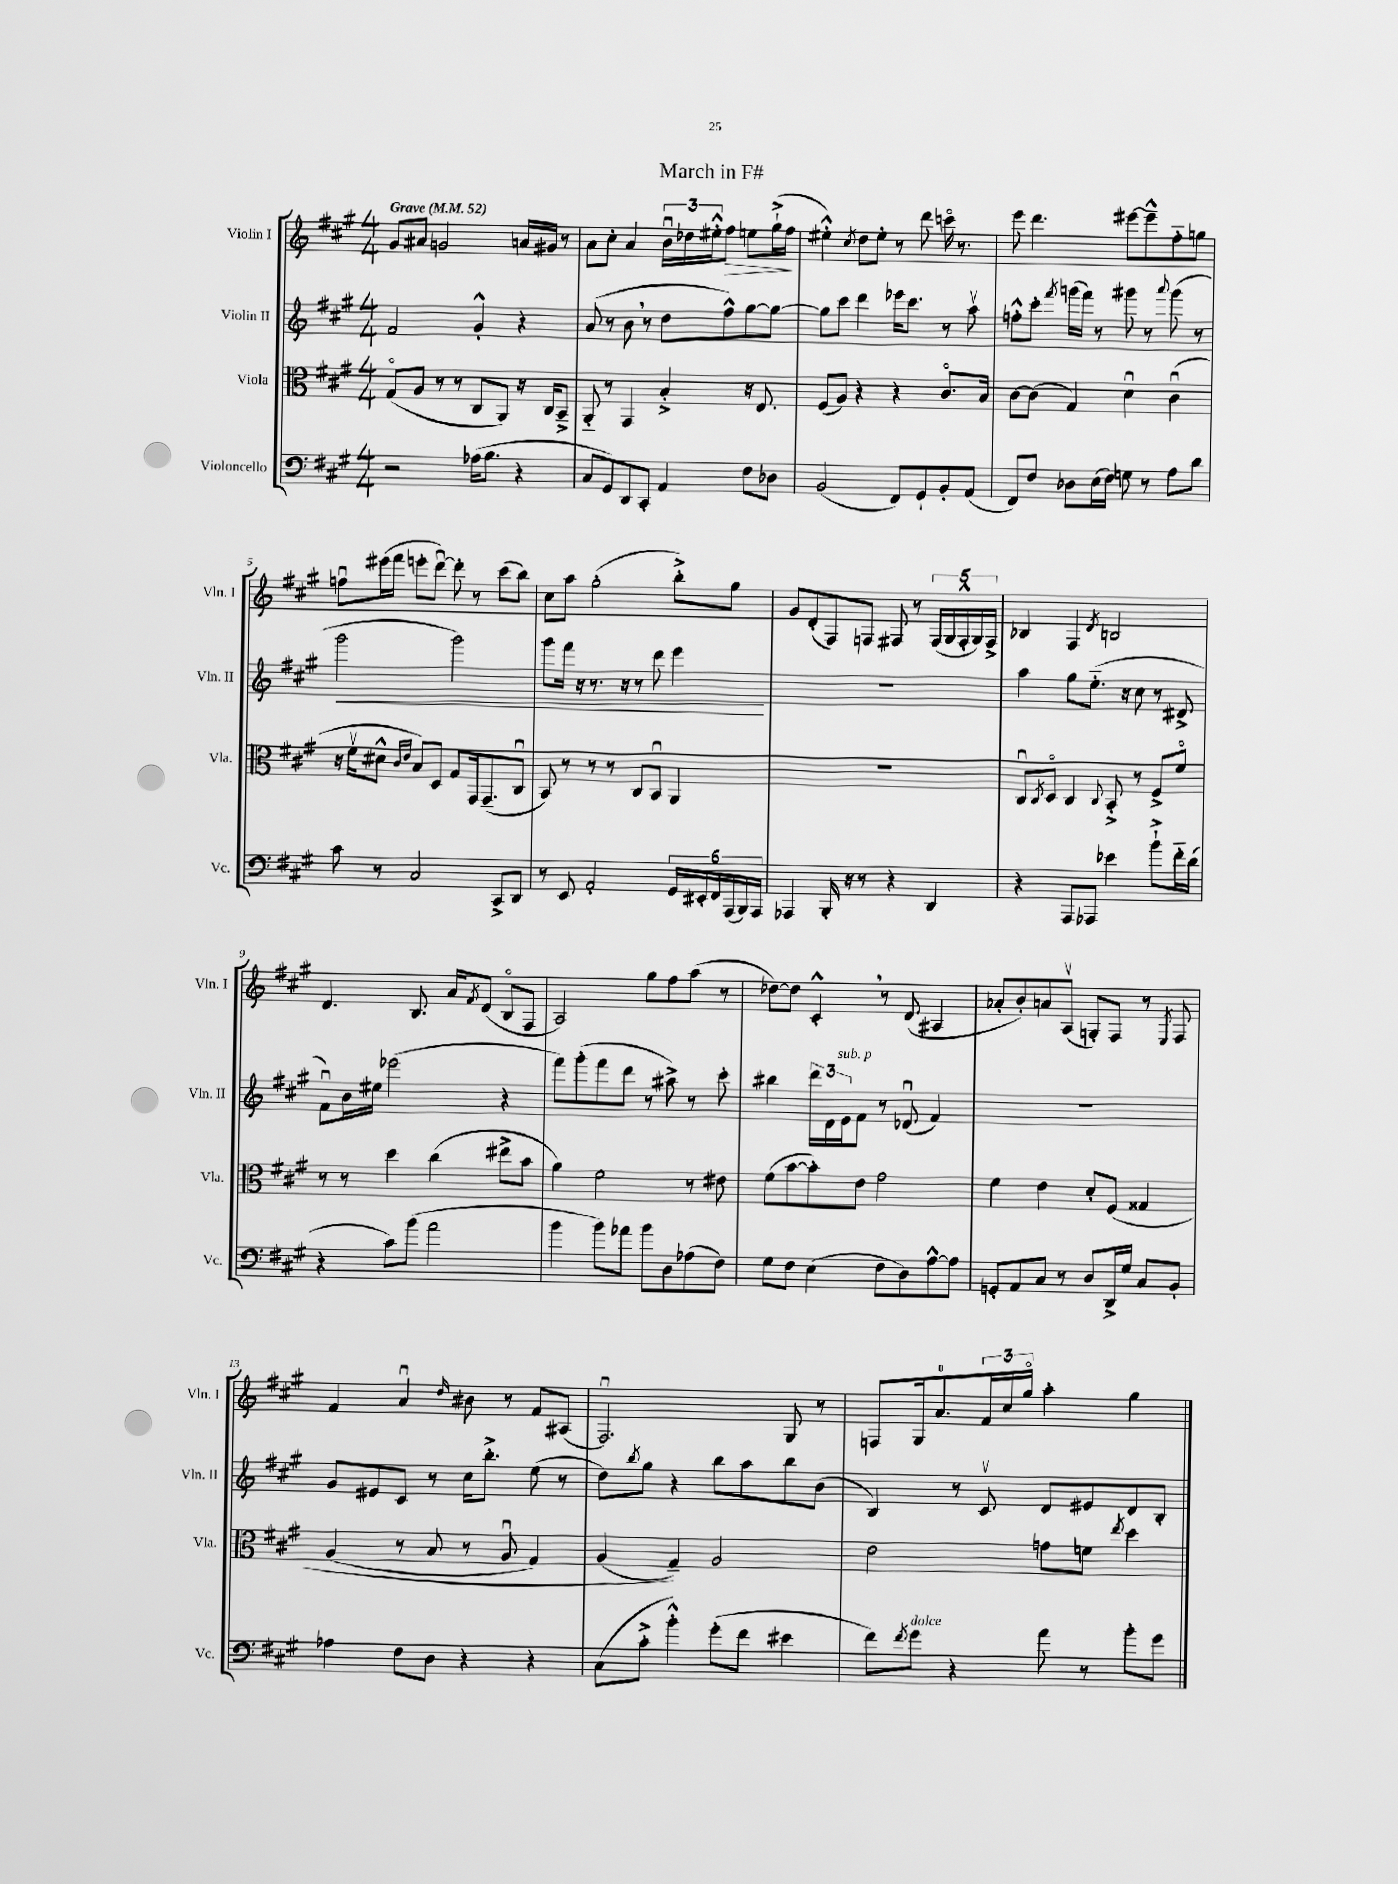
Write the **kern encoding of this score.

**kern	**kern	**kern	**dynam	**kern	**dynam
*part4	*part3	*part2	*part2	*part1	*part1
*staff4	*staff3	*staff2	*staff2	*staff1	*staff1
*I"Violoncello	*I"Viola	*I"Violin II	*	*I"Violin I	*
*I'Vc.	*I'Vla.	*I'Vln. II	*	*I'Vln. I	*
*clefF4	*clefC3	*clefG2	*	*clefG2	*
*k[f#c#g#]	*k[f#c#g#]	*k[f#c#g#]	*	*k[f#c#g#]	*
*M4/4	*M4/4	*M4/4	*	*M4/4	*
*MM52	*MM52	*MM52	*	*MM52	*
=1	=1	=1	=1	=1	=1
!	!	!	!	!LO:TX:a:B:t=Grave	!
2r	(8G#/L	2f#/	.	8g#/L	.
.	8A/J	.	.	8a#X/J	.
.	8r	.	.	2gn/	.
.	8r	.	.	.	.
(16A-X\KL	8C#/L	4g#'^^/	.	.	.
8.B\J	.	.	.	.	.
.	8AA/J)	.	.	.	.
4r	16r	4r	.	16an/LL	.
.	16C#/KL	.	.	16g#X/JJ	.
.	8BB~^/J	.	.	8r	.
=2	=2	=2	=2	=2	=2
8C#/L	8AA/	(8a/	.	8a\L	.
8GG#/)	8r	8r	.	8cc#'\J	.
8DD/	4GG#/	8b,\	.	4a/	.
8CC#'/J	.	8r	.	.	.
4AA/	4B'^/	8dd\L	.	24bu\LL	.
.	.	.	.	24dd-X\	.
.	.	.	.	24ee#X'^^\J	.
!	!	!	!	!	!LO:HP:b
.	.	8ff#^^\)	.	8ff#\J	>
8F#\L	16r	[8gg#\	.	8een\L	.
.	8.E/	.	.	.	.
8D-X\J	.	8gg#\J_	.	(16gg#`^\L	.
.	.	.	.	16ff#\JJ	.
.	.	.	.	.	]
=3	=3	=3	=3	=3	=3
(2BB/	(8F#/L	8gg#\L]	.	4ee#X'^^\)	.
.	8A/J)	8ccc#\J	.	.	.
.	.	.	.	8qcc#/	.
.	4r	4ddd\	.	8dd\L	.
.	.	.	.	8ee#'\J	.
8FF#/L)	4r	16eee-X\KL	.	8r	.
.	.	8.ccc#\J	.	.	.
8GG#`/	.	.	.	8ddd\	.
8BB'/	8.c#/L	8r	.	16cccn\	.
.	.	.	.	8.r	.
(8AA/J	.	8aav\	.	.	.
.	16B/Jk	.	.	.	.
=4	=4	=4	=4	=4	=4
8FF#/L)	[8c#\L	8ffn'^^\L	.	8eee\	.
8F#/J	(8c#\J]	8ccc#'\J	.	4.ddd\	.
.	.	8qfff#/	.	.	.
8D-X\L	4G#/)	(16gggn\LL	.	.	.
.	.	16fff#\JJ)	.	.	.
(16E\L	.	8r	.	.	.
16F#\JJ)	.	.	.	.	.
8Gn\	4du\	8ggg#X\	.	[8eee#X\L	.
8r	.	8r	.	8eee#~^^\]	.
.	.	8qqaaa/	.	.	.
8A\L	(4c#u\	(8ggg#\	.	8ff#\	.
8d\J	.	8r	.	8ggn\J	.
!!LO:LB:g=z
=5	=5	=5	=5	=5	=5
!	!	!	!LO:HP:b	!	!
8c#\	16r	2ggg#\	<	8ffnu\L	.
.	16f#v\KL	.	.	.	.
8r	8d#X^^\J	.	.	(16eee#X\L	.
.	.	.	.	16fff#\JJ	.
.	16qqc#/LL	.	.	.	.
.	16qqe/JJ	.	.	.	.
2C#/	8B/L)	.	.	8eeen'\L	.
.	8D/J	.	.	[8dddu\J)	.
.	8G#/L	2ggg#\)	.	8ddd'\]	.
.	16GG#/k	.	.	8r	.
.	(8.GG#~/	.	.	.	.
8CC#^/L	.	.	.	(8ccc#\L	.
8DD/J	8C#u/J	.	.	8bb\J)	.
=6	=6	=6	=6	=6	=6
8r	8BB/)	8ggg#\L	.	8cc#\L	.
8EE/	8r	16fff#\Jk	.	8aa\J	.
.	.	16r	.	.	.
2AA'/	8r	8.r	.	(2gg#'\	.
.	8r	.	.	.	.
.	.	16r	.	.	.
.	8C#/L	8r	.	.	.
.	8BBu/J	8ddd\	.	.	.
24GG#/LL	4AA/	4eee\	.	8bb'^\L)	.
24EE#X'/	.	.	.	.	.
24FF#/	.	.	.	.	.
(24AAA/	.	.	.	8gg#\J	.
24BBB/)	.	.	.	.	.
24AAA/JJ	.	.	.	.	.
.	.	.	[	.	.
=7	=7	=7	=7	=7	=7
4AAA-X/	1r	1r	.	8g#/L	.
.	.	.	.	(8d'/	.
16BBB'/	.	.	.	8F#/)	.
16r	.	.	.	.	.
8r	.	.	.	8Fn/J	.
4r	.	.	.	8F#X/	.
.	.	.	.	8r	.
4DD/	.	.	.	(20F#/LL	.
.	.	.	.	20G#/	.
.	.	.	.	20F#'^^/	.
.	.	.	.	20G#/)	.
.	.	.	.	20F#^/JJ	.
=8	=8	=8	=8	=8	=8
4r	8C#u/L	4aa\	.	4B-X/	.
.	8qC#/	.	.	.	.
.	8D/J	.	.	.	.
8AAA/L	4C#/	8gg#\L	.	4F#/	.
8AAA-X/J	.	(8.ee\J	.	.	.
.	8qqC#/	.	.	8qd/	.
4e-X\	8BB'^/	.	.	2Bn/	.
.	.	16r	.	.	.
.	8r	8cc#\	.	.	.
8b`^\L	8F#^/L	8r	.	.	.
16f#\L	8f#/J	8d#X^/	.	.	.
(16d\JJ	.	.	.	.	.
!!LO:LB:g=z
=9	=9	=9	=9	=9	=9
4r	8r	8f#u\L)	.	4.d/	.
.	8r	16b\L	.	.	.
.	.	16ee#X\JJ	.	.	.
8c#\L)	4dd\	(2eee-X\	.	.	.
(8b\J	.	.	.	8.B/	.
2a\	(4cc#\	.	.	.	.
.	.	.	.	16a/KL	.
.	.	.	.	8qf#/	.
.	.	.	.	(8d/J	.
.	8ee#X^\L	4r	.	8B/L	.
.	8b\J	.	.	8F#/J	.
=10	=10	=10	=10	=10	=10
4b\	4a\)	8fff#\L)	.	2A/)	.
.	.	(8ggg#'\	.	.	.
8b\L)	2f#\	8fff#\	.	.	.
8a-X\J	.	8ddd\J	.	.	.
8b\L	.	8r	.	8gg#\L	.
8D\	.	8aa#X^\)	.	8ff#\	.
(8A-X\	8r	8r	.	(8aa\J	.
8F#\J)	8e#X\	8ccc#'\	.	8r	.
=11	=11	=11	=11	=11	=11
8G#\L	(8f#\L	4bb#X\	.	[8dd-X\L)	.
8F#\J	[8b\	.	.	8dd-\J]	.
(4E\	8b'\])	24ddd\LL	.	4c#'^^,/	.
.	.	24d\	.	.	.
!	!	!LO:TX:a:i:t=sub. p	!	!	!
.	.	24e\J	.	.	.
.	8e\J	8f#\J	.	.	.
8F#\L	2g#\	8r	.	8r	.
8D\)	.	(8d-Xu/	.	(8d/	.
[8A^^\	.	4f#/)	.	4A#X/	.
8A\J]	.	.	.	.	.
=12	=12	=12	=12	=12	=12
8GGn'/L	4f#\	1r	.	8a-X'/L	.
8AA/	.	.	.	8b'/)	.
8C#/J	4e\	.	.	8an/	.
8r	.	.	.	(8Av/J	.
8D/L	8d'/L	.	.	8Gn'/L)	.
16DD^/L	(8F#/J	.	.	8F#/J	.
16G#/JJ	.	.	.	.	.
8C#/L	4G##X/	.	.	8r	.
.	.	.	.	8qE/	.
8BB'/J	.	.	.	8F#/	.
!!LO:LB:g=z
=13	=13	=13	=13	=13	=13
4A-X\	(4A/	8g#/L	.	4f#/	.
.	.	8e#X/	.	.	.
8F#\L	8r	8c#/J	.	4au/	.
8D\J	8B/	8r	.	.	.
.	.	.	.	16qqdd/	.
4r	8r	16cc#\KL	.	8b#X\	.
.	.	8.bb'^\J	.	.	.
.	8Au/	.	.	8r	.
4r	4G#/)	(8ee\	.	8f#/L	.
.	.	8r	.	(8A#X/J	.
=14	=14	=14	=14	=14	=14
(8C#\L	(4A/	8dd\L)	.	2.F#u/)	.
.	.	8qbb/	.	.	.
8c#'^\J	.	8gg#\J	.	.	.
4b'^^\)	4G#~/))	4r	.	.	.
(8g#'\L	2A/	8bb\L	.	.	.
8f#\J	.	8aa\	.	.	.
4e#X\	.	8bb\	.	8G#/	.
.	.	(8b\J	.	8r	.
=15	=15	=15	=15	=15	=15
8f#\L)	2e\	4B/)	.	8Fn/L	.
8qf#/	.	.	.	.	.
!LO:TX:a:i:t=dolce	!	!	!	!	!
8g#\J	.	.	.	16G#/k	.
.	.	.	.	8.a/	.
4r	.	8r	.	.	.
.	.	8c#v/	.	24f#/L	.
.	.	.	.	24cc#/	.
.	.	.	.	24gg#/JJ	.
8a\	8gn\L	8d/L	.	4aa'\	.
8r	8fn\J	8e#X/	.	.	.
.	8qee/	.	.	.	.
8b'\L	4dd\	8d/	.	4gg#\	.
8g#\J	.	8B'/J	.	.	.
==	==	==	==	==	==
*-	*-	*-	*-	*-	*-
